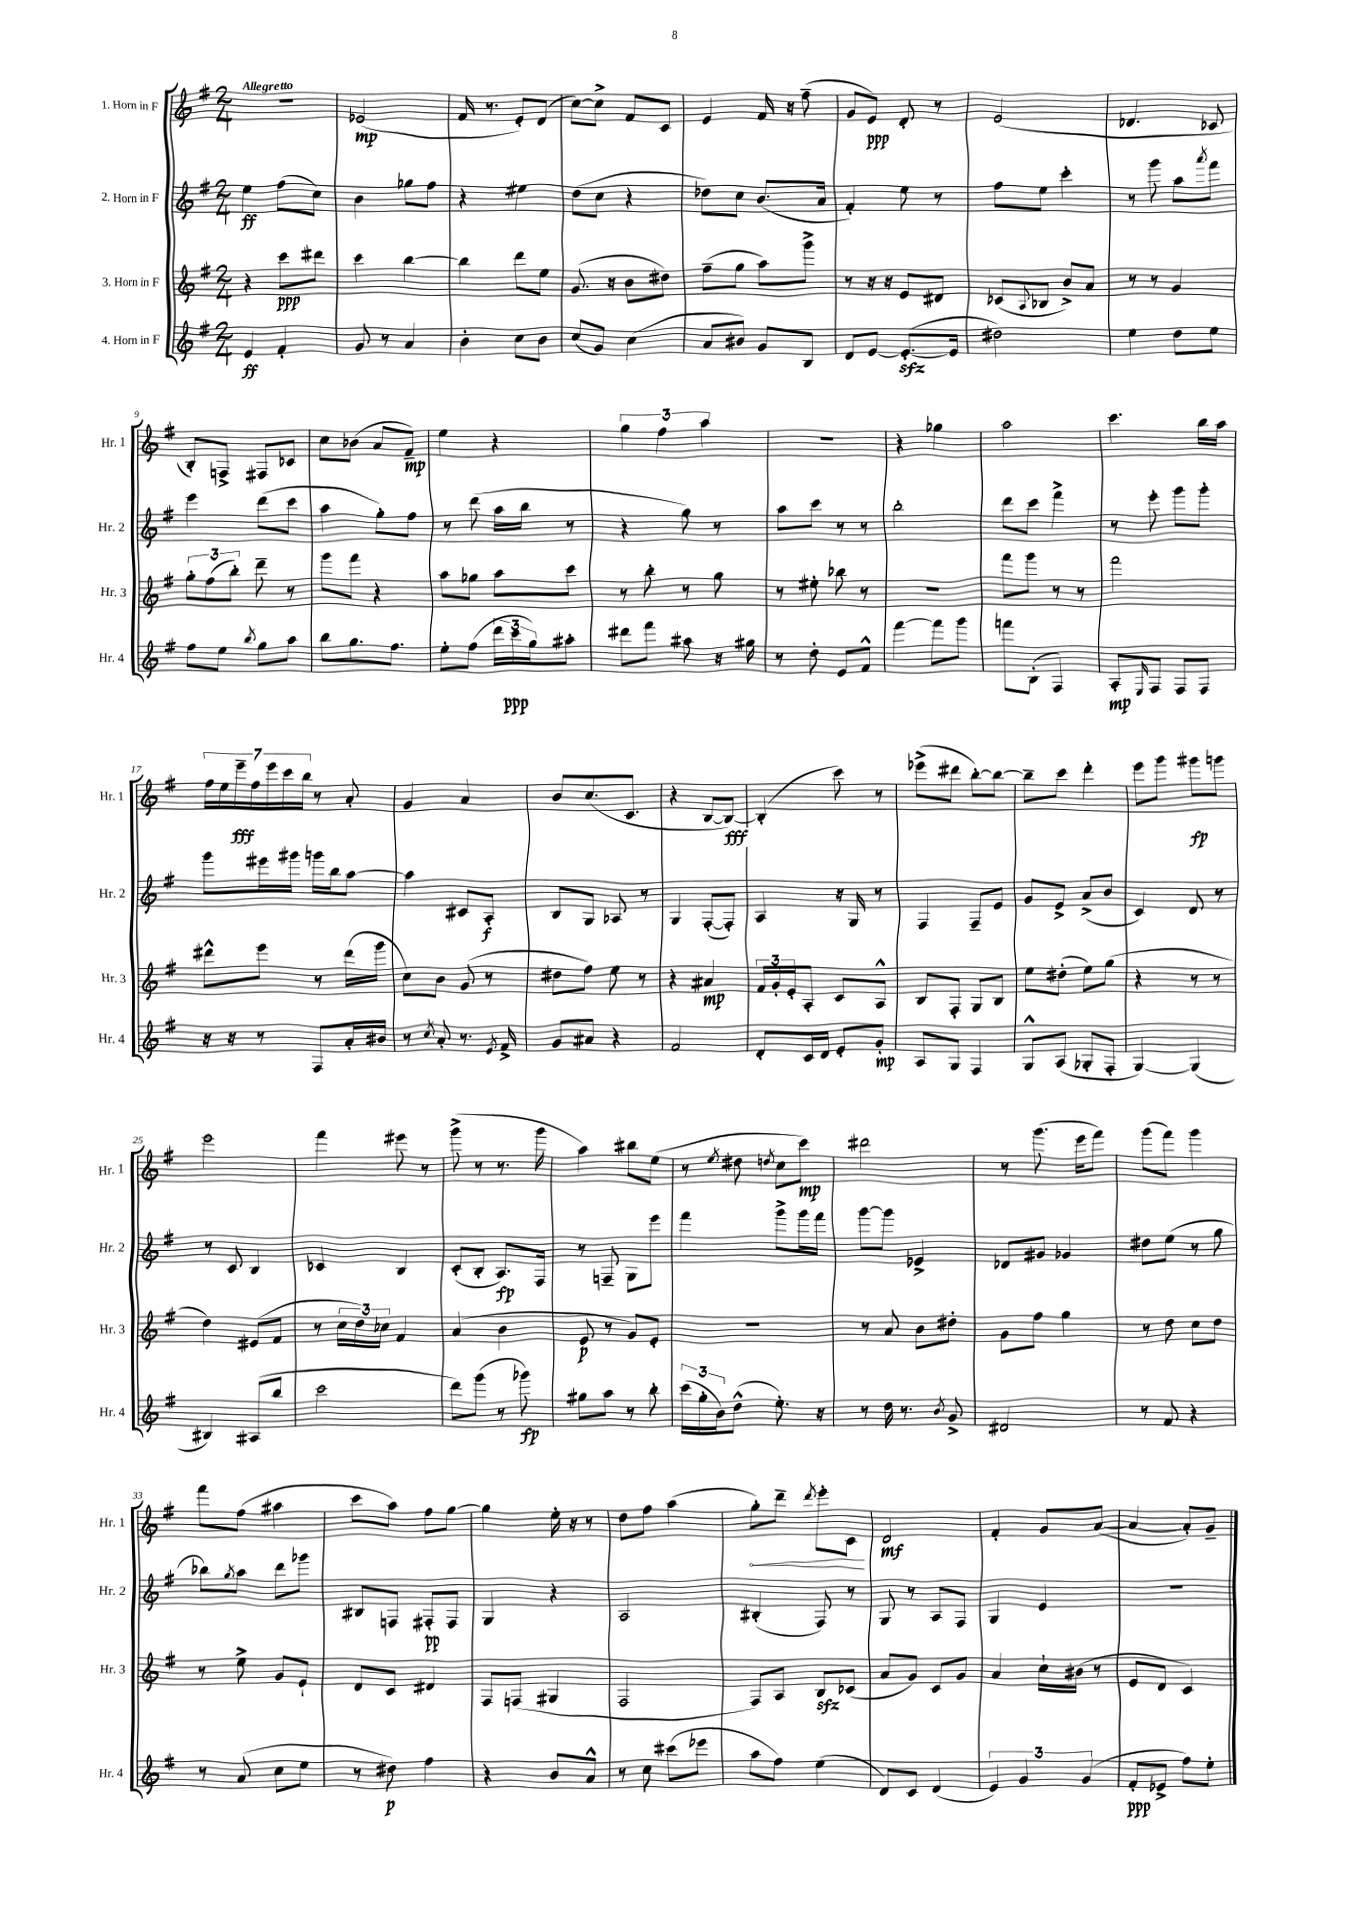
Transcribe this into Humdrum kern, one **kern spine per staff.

**kern	**kern	**kern	**kern
*staff4	*staff3	*staff2	*staff1
*clefG2	*clefG2	*clefG2	*clefG2
*k[f#]	*k[f#]	*k[f#]	*k[f#]
*M2/4	*M2/4	*M2/4	*M2/4
4e	4r	4ee	2r
4f#'	8ccc	(8ff#	.
.	8ddd#	8cc)	.
=	=	=	=
8g	4ccc	4b	(2e-
8r	.	.	.
4a	[4bb	8gg-	.
.	.	8ff#	.
=	=	=	=
4b'	4bb]	4r	16f#
.	.	.	8.r
8cc	8ddd	4ee#	8e')
8b	8ee	.	(8d
=	=	=	=
(8cc	(8.g	(8dd	[8cc)
8g)	.	8cc	8cc^]
.	16r	.	.
(4cc	8b	4r	8f#
.	8dd#)	.	8c
=	=	=	=
8a	(8ff#~	8dd-)	4e
8b#)	8gg	8cc	.
8g	8aa)	(8.b	16f#
.	.	.	16r
8B	8ggg^	.	(8ff#~
.	.	16a	.
=	=	=	=
8d	8r	4f#')	8g
[8e	16r	.	8e)
.	16r	.	.
(8.e'_	8e	8ee	8d'
.	8d#	8r	8r
16e]	.	.	.
=	=	=	=
2dd#)	(8c-	8ff#	(2e
.	8qqA	.	.
.	8B-	8ee	.
.	8b^)	4ccc'	.
.	8a	.	.
=	=	=	=
4ee	8r	8r	4.d-
.	8r	8ggg	.
8dd	4g	8aa	.
.	.	8qaaa	.
8ee	.	8fff#	8c-
=	=	=	=
8ff#	12gg'	4eee	8B')
.	(12ff#	.	.
8ee	.	.	8F^
.	12bb')	.	.
8qbb	.	.	.
8gg	8ddd~	(8ddd	8F#
8aa	8r	8ccc	8c-
=	=	=	=
8bb	8ggg	4aa	8cc
8.gg	8fff#	.	(8b-
.	4r	8gg')	8a
8.ff#	.	.	.
.	.	8ff#	8f#~)
=	=	=	=
8ee'	8aa	8r	4ee
(8ff#	8gg-	(8ddd	.
24ddd	8aa	16aa	4r
24ccc	.	.	.
.	.	16bb	.
24gg)	.	.	.
8aa#'	8ccc	8r	.
=	=	=	=
8ddd#	8r	4r	6gg
8fff#	8bb'	.	.
.	.	.	6ff#
8aa#	8r	8gg)	.
.	.	.	6aa
16r	8gg	8r	.
16gg#	.	.	.
=	=	=	=
8r	8r	8aa	2r
8dd'	8ee#'	8ccc	.
8e	8bb-	8r	.
8f#^^	8r	8r	.
=	=	=	=
[4fff#	2r	2bb'	4r
8fff#]	.	.	4gg-
8ggg	.	.	.
=	=	=	=
8fff	8fff#	8ddd	2aa
(8B'	8ggg	8ccc	.
4F#)	8r	4fff#^	.
.	8r	.	.
=	=	=	=
8A'	2fff#	8r	4.ccc
16qqE	.	.	.
8F#	.	8eee'	.
8F#	.	8ggg	.
8F#	.	8ggg'	16bb
.	.	.	16aa
=	=	=	=
16r	8ddd#^^	8ggg	28ff#
.	.	.	28ee
16r	.	.	.
.	.	.	28eee~
.	.	.	28ff#
8r	8eee	16eee#	.
.	.	.	28eee
.	.	.	28ccc
.	.	16ggg#	.
.	.	.	28bb
8F#	8r	16ggg	8r
.	.	16bb	.
16a'	(16ddd#	[8aa	8a'
16b#	16ggg	.	.
=	=	=	=
8r	8cc)	4aa]	4g
8qcc	.	.	.
8a'	8b	.	.
8.r	(8g	8c#	4a
.	8r	8A'	.
8qe	.	.	.
16f#^	.	.	.
=	=	=	=
8g	8dd#	8B	8b
8a#	8ff#)	8G	(8.cc
4r	8ee	8A-	.
.	.	.	8.c
.	8r	8r	.
=	=	=	=
2f#	4r	4G	4r
.	4a#	([8F#'	[8B
.	.	8F#'])	8B_)
=	=	=	=
8d'	24f#	4A	(4B']
.	24g'	.	.
.	24e'	.	.
16c	8A'	.	.
16d	.	.	.
8e'	8c	16r	8ccc)
.	.	16G	.
8g'	8A^^	8r	8r
=	=	=	=
8A	8B	4F#	(8eee-^
8G	8F#'	.	8ddd#
4F#	8G	8F#~	[8bb')
.	8B	8e	8bb_
=	=	=	=
8G^^	8ee	8g	8bb~]
(8A	(8dd#'	8e^	8ccc
8G-'	8ee)	(8a^	4ddd'
8F#'	(8gg	8b	.
=	=	=	=
[4G)	4r	4c)	8eee
.	.	.	8ggg
(4G]	8r	8d	8ggg#
.	8r	8r	8ggg
=	=	=	=
4B#)	4dd)	8r	2eee
.	.	8c	.
(8A#	(8e#	4B	.
8bb	8f#	.	.
=	=	=	=
2ccc	8r	4c-	4fff#
.	24cc	.	.
.	24dd)	.	.
.	24cc-	.	.
.	4f#	4B	8eee#
.	.	.	8r
=	=	=	=
8ddd)	(4a	(8c'	(8ggg^
(8ggg	.	8B'	8r
8r	4b	8.A)	8.r
8ggg-)	.	.	.
.	.	16F#	16ggg
=	=	=	=
8gg#	8e	8r	4aa)
8aa	8r	8F~	.
8r	8g)	8G	8bb#
8bb'	8e'	8eee	(8ee
=	=	=	=
(24ccc	2r	4fff#	8r
24gg'	.	.	.
24b)	.	.	.
.	.	.	8qee
(8dd^^	.	.	8dd#
.	.	.	8qdd
8.ee')	.	8ggg^	8cc
.	.	16ggg	8ccc)
16r	.	16fff#	.
=	=	=	=
8r	8r	[8ggg	2ddd#
16dd	8a	8ggg]	.
8.r	.	.	.
.	8b	4e-^	.
8qb	.	.	.
8g^	8dd#'	.	.
=	=	=	=
2d#	8g	8d-	8r
.	8ff#	8g#	(8.ggg
.	4gg	4g-	.
.	.	.	16eee
.	.	.	8fff#)
=	=	=	=
8r	8r	8dd#	(8ggg
8f#	8dd	(8ee	8fff#)
4r	8cc	8r	4ggg
.	8dd	8gg	.
=	=	=	=
8r	8r	8bb-)	8fff#
.	.	8qgg	.
(8a	8ee^	8aa	(8ff#
8cc	8g	8ddd	4aa#
8ee	8e`	8ggg-	.
=	=	=	=
8r	8d	8B#	8ccc
8dd#)	8c	8F	8aa)
4ff#	4d#	8F#'	8ff#
.	.	8F#	[8gg
=	=	=	=
4r	8F#	4G	4gg]
.	(8F	.	.
8b	4G#	4r	16ee'
.	.	.	16r
8a^^	.	.	8r
=	=	=	=
8r	2F#	2A	8dd
8cc	.	.	8ff#
(8ccc#	.	.	(4aa
8eee-	.	.	.
=	=	=	=
8aa	8F#)	(4B#'	8gg')
8ff#)	8A	.	8ddd~
.	.	.	8qddd
(4ee	8B	8F#)	8eee'
.	(8c-	8r	8c
=	=	=	=
8d)	8a	8G	2d
8c	8g)	8r	.
(4d	8c	8A	.
.	8g	8F#	.
=	=	=	=
6e)	4a	4G	4f#'
6g	.	.	.
.	16cc`	4e	8g
.	(16b#	.	.
(6g	.	.	.
.	8r	.	([8a
=	=	=	=
8f#'	8e	2r	4a_
8e-^	8d	.	.
8ff#)	4c)	.	8a'])
8ee'	.	.	8g~
==	==	==	==
*-	*-	*-	*-
